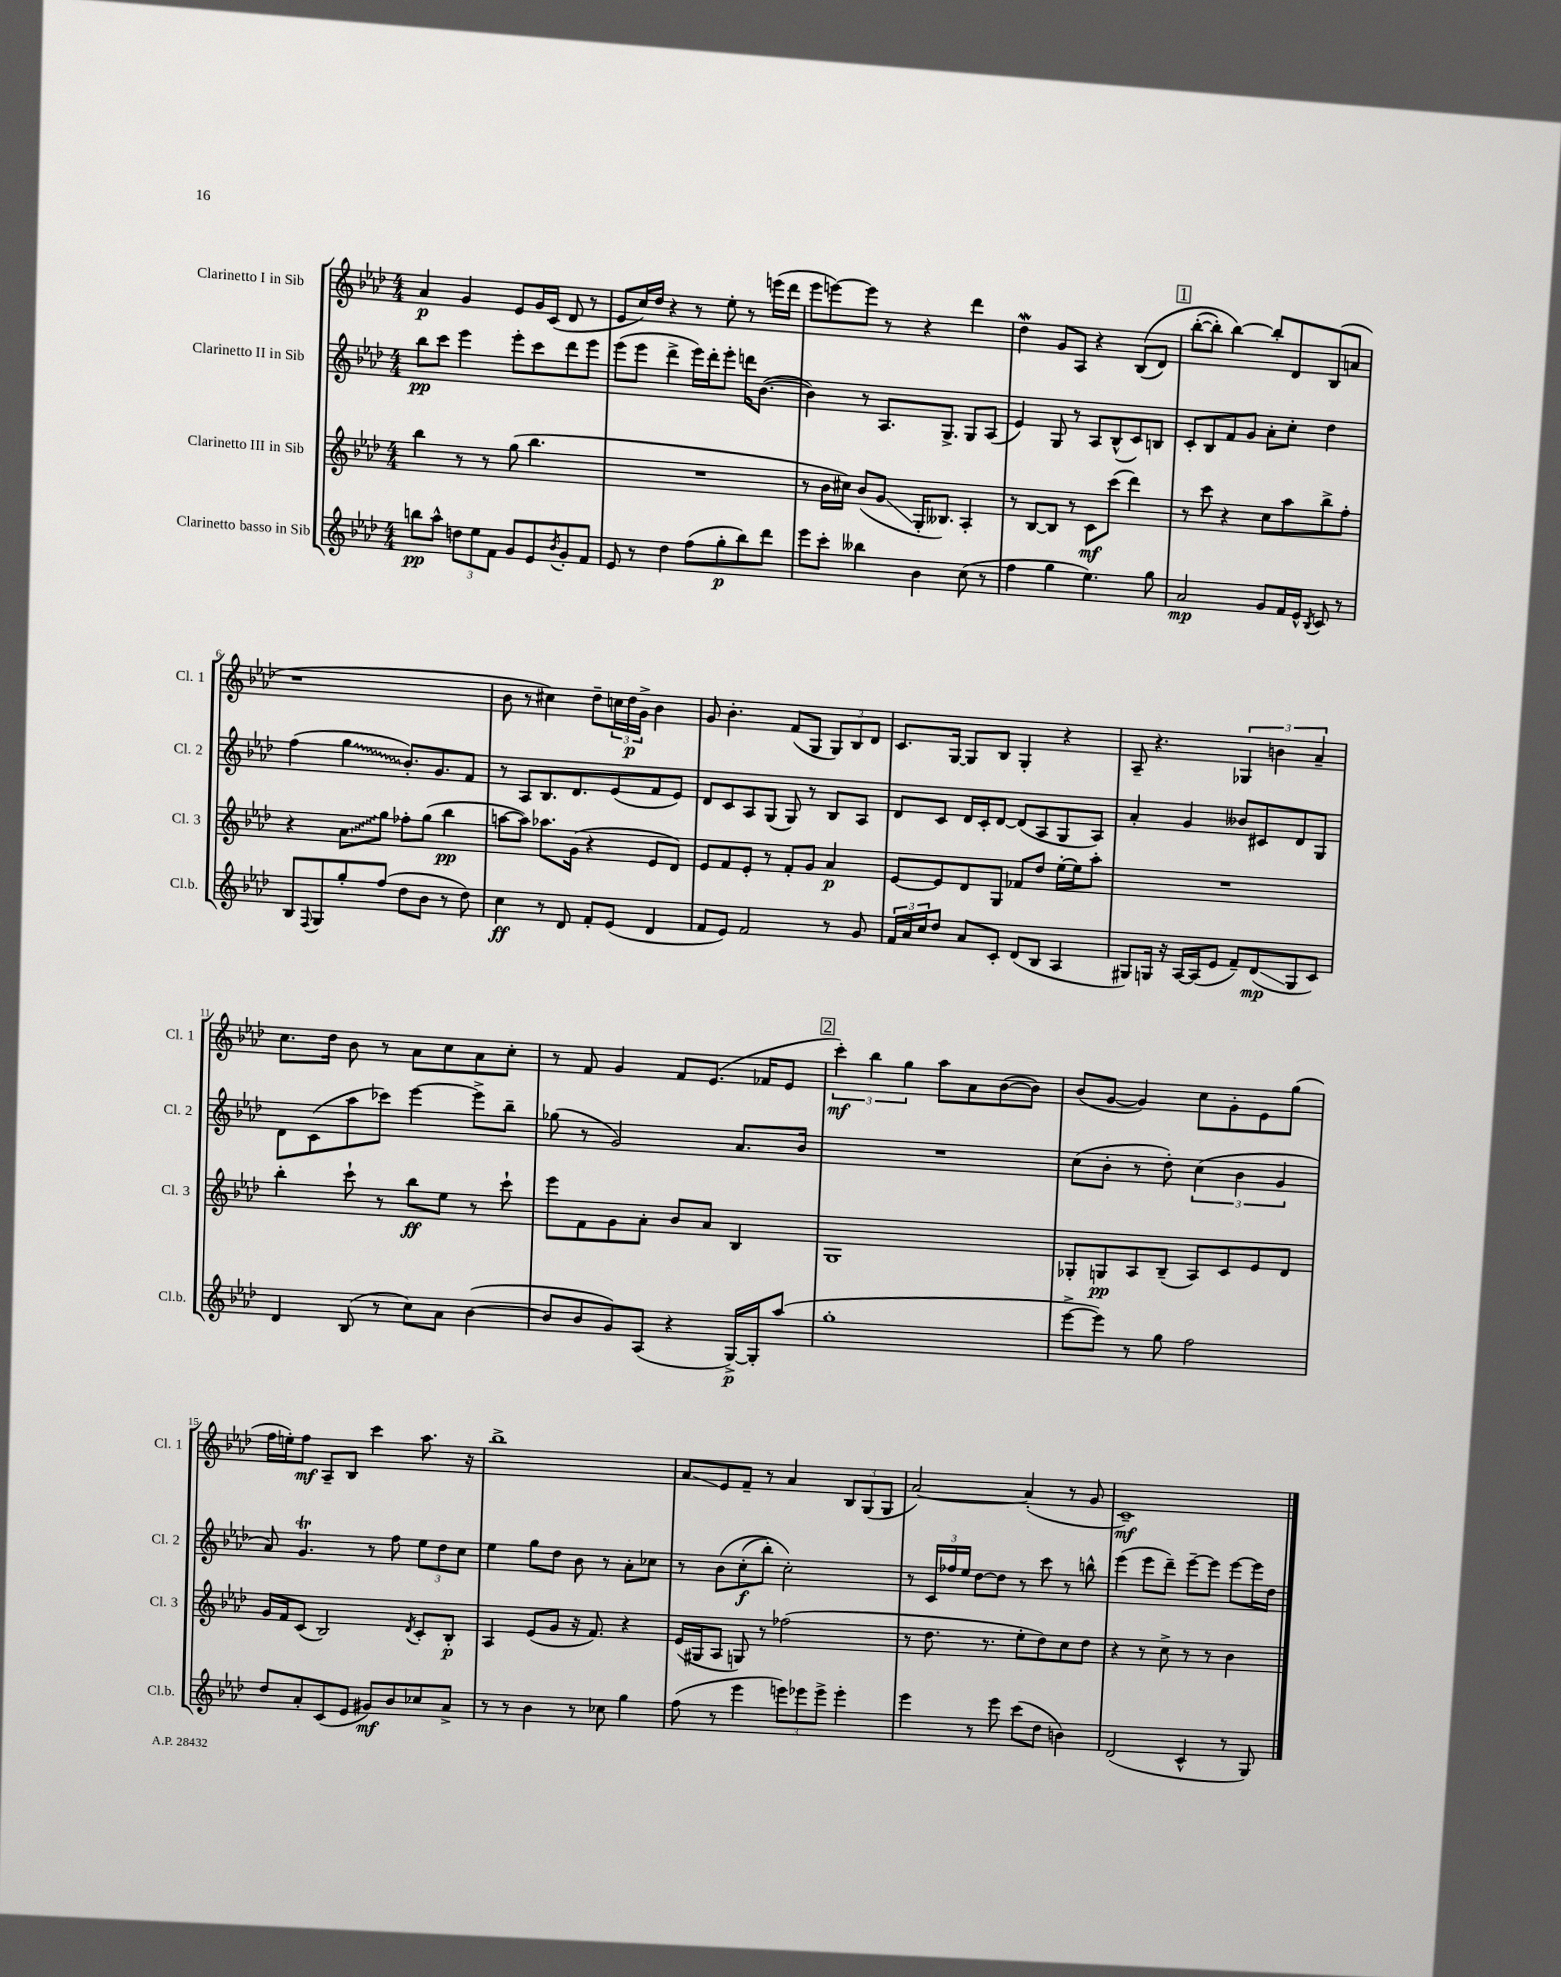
<<
\new StaffGroup <<
\new Staff = "s0" \with { instrumentName = "Clarinetto I in Sib" shortInstrumentName = "Cl. 1" } {
    \clef treble \key aes \major \numericTimeSignature \time 4/4
    aes'4\p g'4 ees'8 g'16 c'16( des'8 r8 |
    ees'8 c''16) des''16 r4 r8 ees''8-. r8 e'''16( des'''16 |
    ees'''8 e'''8~) e'''8 r8 r4 des'''4 |
    des''4\mordent g'8 aes8 r4 bes8(\( des'8) |
    \mark \markup { \box "1" } bes''8~-.( bes''8-.) bes''4~\) bes''8-. des'8 bes8( a'8 |
    r1 |
    bes'8 r8 cis''4) des''8-- \tuplet 3/2 { c''16 des''16\p g'16-> } bes'4 |
    g'8 bes'4.-. f'8( g8 \tuplet 3/2 { g8) bes8 des'8 } |
    c'8. g16~ g8 bes8 g4-. r4 |
    aes8-- r4. \tuplet 3/2 { ges4 b'4 aes'4-- } |
    c''8. des''16 bes'8 r8 aes'8 c''8 aes'8 c''8-. |
    r8 f'8 g'4 f'8 ees'8.( fes'16 ees'8 |
    \mark \markup { \box "2" } \tuplet 3/2 { c'''4-.\mf) bes''4 g''4 } aes''8 aes'8 bes'8~( bes'8) |
    bes'8( g'8~ g'4) c''8 g'8-. ees'8 g''8( |
    f''16 e''16-.) f''8\mf aes8-- bes8 c'''4 aes''8. r16 |
    bes''1-> |
    aes'8\glissando ees'8 f'8-- r8 aes'4 \tuplet 3/2 { bes8 g8( g8 } |
    aes'2~) aes'4-.( r8 g'8 |
    c'1--\mf) \bar "|." |
}
\new Staff = "s1" \with { instrumentName = "Clarinetto II in Sib" shortInstrumentName = "Cl. 2" } {
    \clef treble \key aes \major \numericTimeSignature \time 4/4
    bes''8\pp c'''8 ees'''4 ees'''8-. c'''8 des'''8 ees'''8 |
    ees'''8( ees'''8 des'''4-> ees'''16) des'''16-. ees'''8-. d'''16 bes'8.~( |
    bes'4) r8 aes8. g8.-> g8 aes8( |
    ees'4) g8 r8 aes8 bes8-^( c'8) b8 |
    \mark \markup { \box "1" } c'8-. bes8 f'8 g'8 aes'8-. c''8-. des''4 |
    f''4( \once \override Glissando.style = #'zigzag g''4\glissando bes'8.-.) g'8. f'8 |
    r8 aes8 bes8. des'8. ees'8( f'8 ees'8) |
    des'8 c'8 aes8 g8( g8) r8 bes8 aes8 |
    des'8 c'8 des'16 c'16-. des'8~ des'8( aes8 g8 aes8) |
    aes'4-. g'4 beses'8 cis'8 des'8 g8 |
    des'8 c'8( aes''8 ces'''8) ees'''4~ ees'''8-> bes''8-- |
    ges''8( r8 g'2) aes'8. bes'16 |
    \mark \markup { \box "2" } R1 |
    c''8( bes'8-. r8 des''8-.) \tuplet 3/2 { c''4( bes'4 g'4 } |
    aes'8) g'4.\trill r8 f''8 \tuplet 3/2 { ees''8 des''8 c''8 } |
    ees''4 g''8 des''8 bes'8 r8 aes'8-. ces''8 |
    r8 bes'8\( c''8-.\f( bes''8-.) c''2-.\) |
    r8 \tuplet 3/2 { c'16 fes''16 ees''16 } des''8~ des''8 r8 c'''8 r8 b''8-^ |
    ees'''4( ees'''8 des'''8--) ees'''8~-- ees'''8 ees'''8~ ees'''16 des''16 \bar "|." |
}
\new Staff = "s2" \with { instrumentName = "Clarinetto III in Sib" shortInstrumentName = "Cl. 3" } {
    \clef treble \key aes \major \numericTimeSignature \time 4/4
    bes''4 r8 r8 g''8( bes''4. |
    R1 |
    r8 bes'16 cis''16) bes'8( g'8\glissando g16-. beses8.) aes4-. |
    r8 bes8~ bes8 r8 c'8\mf c'''8( des'''4) |
    \mark \markup { \box "1" } r8 c'''8 r4 c''8 aes''8 bes''8-> f''8-. |
    r4 \once \override Glissando.style = #'zigzag aes'8\glissando g''8 fes''8-. g''8( bes''4\pp |
    a''8~ a''8) aes''8. g'16( r4 ees'8 des'8) |
    ees'8 f'8 ees'8-. r8 f'8-. g'8 aes'4\p |
    ees'8~ ees'8 des'8 g8 fes'8 des''8 ees''16~-. ees''16 aes''8-. |
    R1 |
    bes''4-. c'''8-! r8 bes''8\ff ees''8 r8 c'''8-! |
    ees'''8 f'8 g'8 aes'8-. bes'8 aes'8 bes4 |
    \mark \markup { \box "2" } g1 |
    ges8-. g8\pp aes8 bes8--( aes8) c'8 ees'8 des'8 |
    g'16 f'16 c'8( bes2) \acciaccatura { des'8 } c'8-. bes8-.\p |
    aes4 ees'8( g'8 r16 f'8.) r4 |
    ees'16( gis16 aes8 g8) r8 fes''2( |
    r8 des''8. r8. ees''8-. des''8) c''8 des''8 |
    r4 r8 c''8-> r8 r8 bes'4 \bar "|." |
}
\new Staff = "s3" \with { instrumentName = "Clarinetto basso in Sib" shortInstrumentName = "Cl.b." } {
    \clef treble \key aes \major \numericTimeSignature \time 4/4
    b''8\pp aes''8-^ \tuplet 3/2 { d''8 ees''8 f'8 } g'8 ees'8 \acciaccatura { bes'8 } g'8-. f'8 |
    ees'8 r8 des''4 f''8( g''8-.\p bes''8) des'''8 |
    ees'''8 c'''8-. beses''4 bes'4 c''8( r8 |
    f''4 g''4 ees''4.) g''8 |
    \mark \markup { \box "1" } aes'2\mp g'8 f'16 ees'16-^ \acciaccatura { bes8 } c'8 r8 |
    bes8 \appoggiatura { f8 } g8 g''8-. f''8( des''8 bes'8 r8 des''8) |
    c''4\ff r8 des'8 f'8-. ees'8( des'4 |
    f'8 ees'8) f'2 r8 g'8 |
    \tuplet 3/2 { f'16 aes'16 c''16 } des''8 aes'8 c'8-. des'8( bes8 aes4 |
    gis8) g16 r16 aes16~ aes16( ees'8 f'8--) des'8\glissando\mp( g8 c'8) |
    des'4 bes8( r8 c''8) aes'8 bes'4~( |
    bes'8 bes'8 g'8) aes8( r4 g16~->\p) g16-. aes''8( |
    \mark \markup { \box "2" } g''1-. |
    ees'''8~-> ees'''8) r8 g''8 f''2 |
    des''8 aes'8-. c'8( ees'8 gis'8\mf) bes'8 ces''8 aes'8-> |
    r8 r8 bes'4 r8 ces''8 g''4 |
    f''8( r8 ees'''4 \tuplet 3/2 { e'''8) ees'''8 ees'''8-> } ees'''4-. |
    ees'''4 r8 ees'''8 c'''8( des''8 b'4) |
    des'2( c'4-^ r8 g8) \bar "|." |
}
>>
>>
